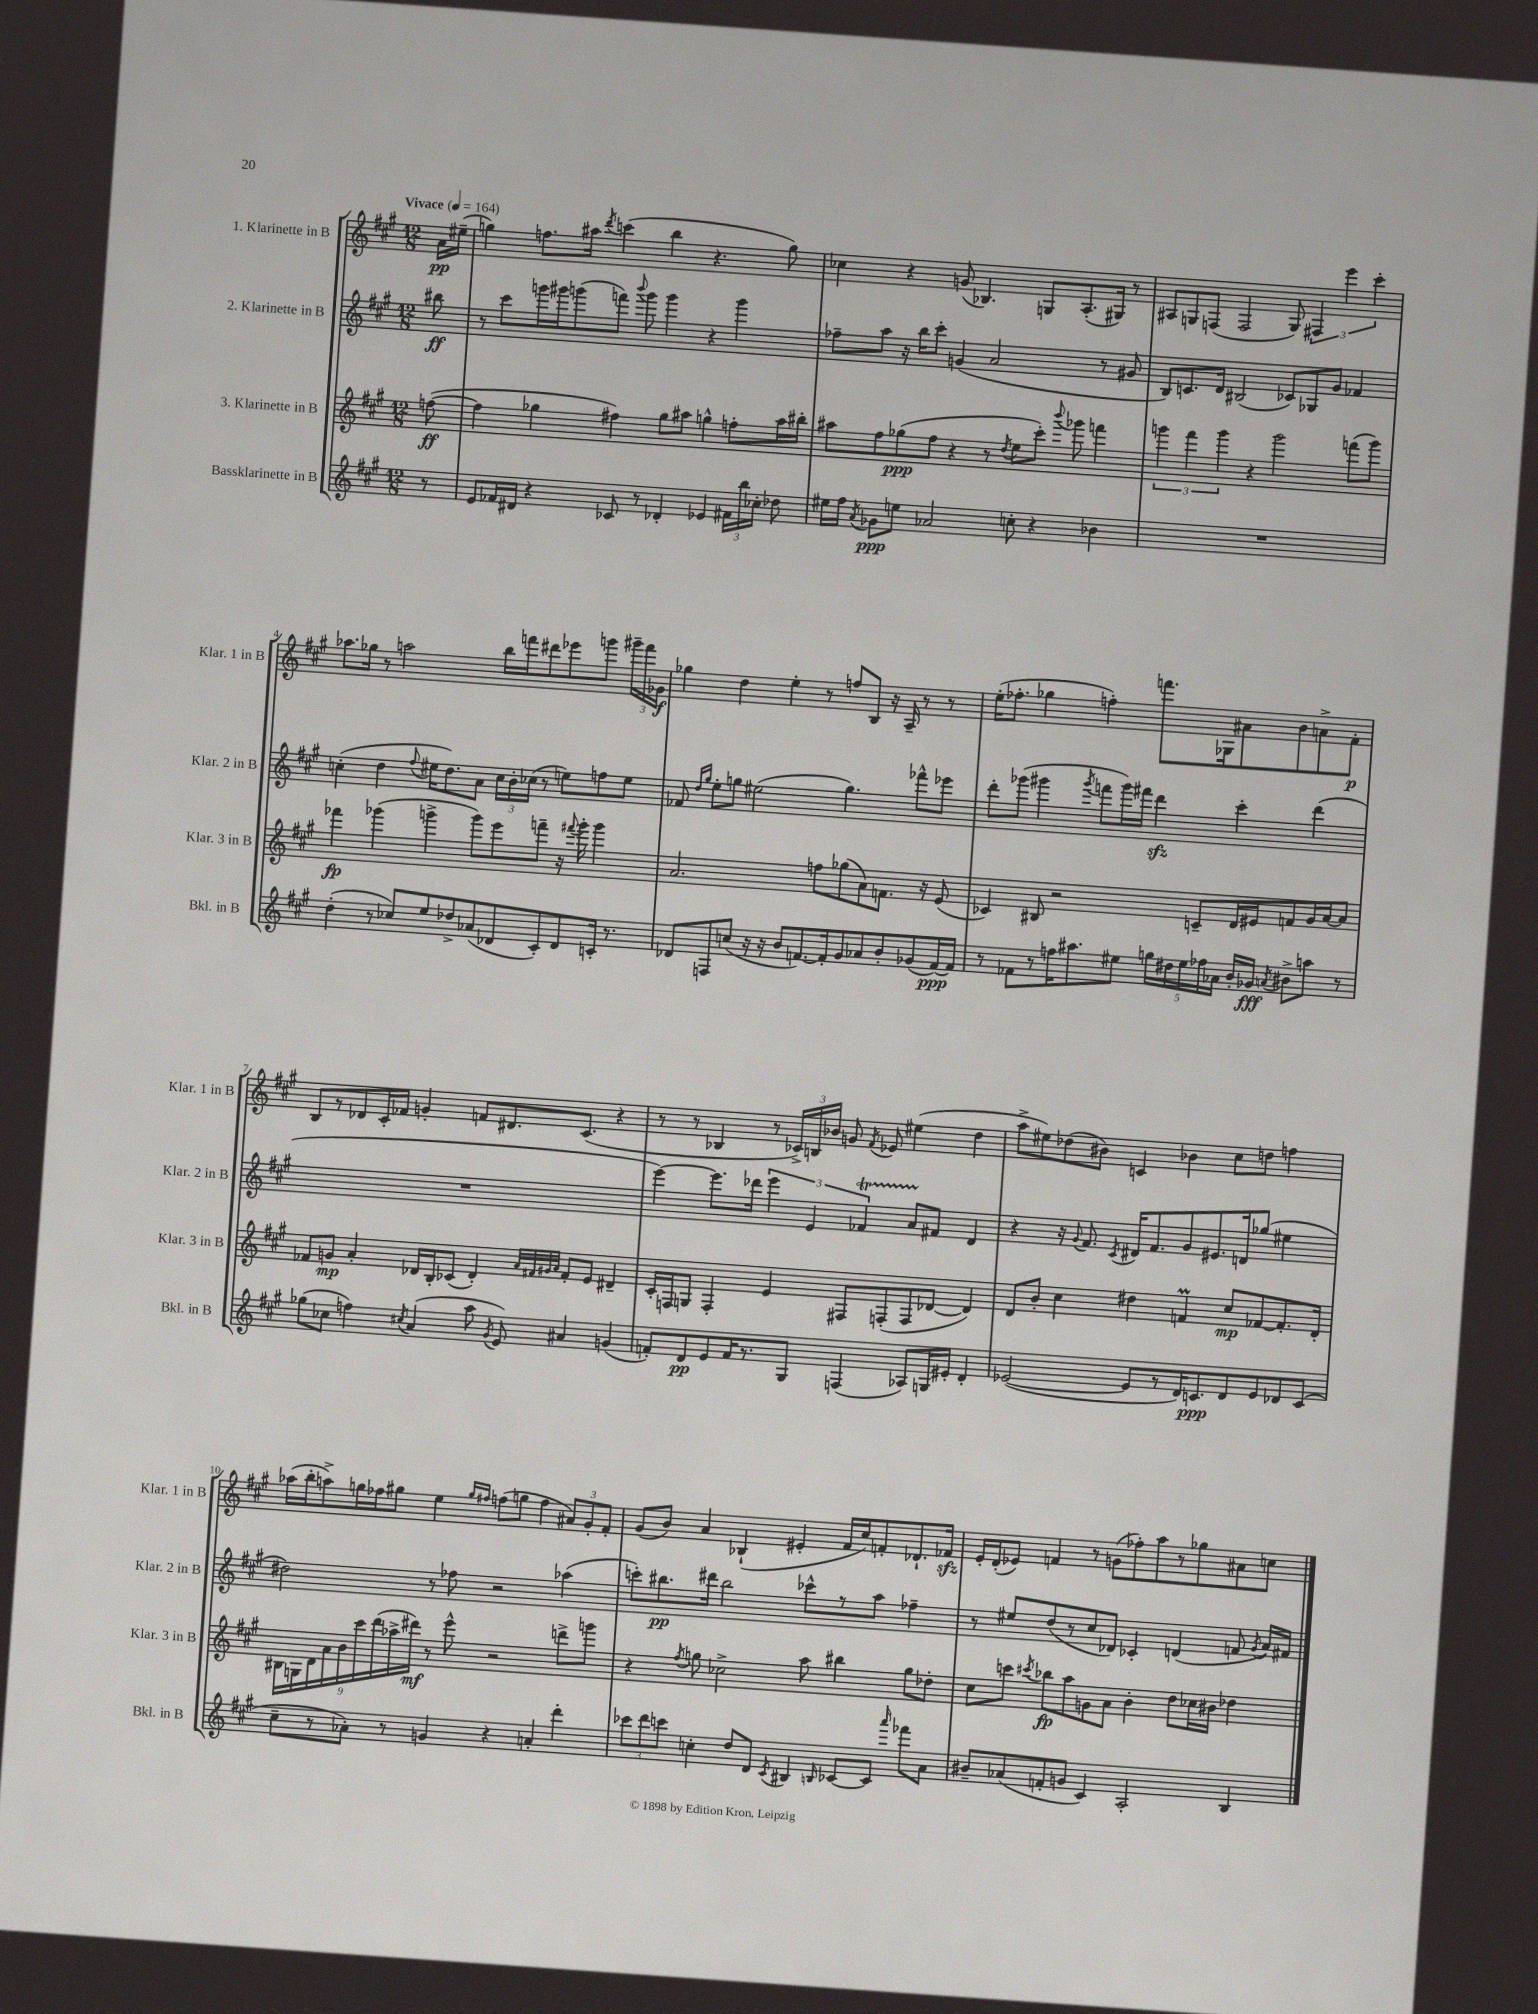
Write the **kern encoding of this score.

**kern	**kern	**kern	**kern
*staff4	*staff3	*staff2	*staff1
*clefG2	*clefG2	*clefG2	*clefG2
*k[f#c#g#]	*k[f#c#g#]	*k[f#c#g#]	*k[f#c#g#]
*M12/8	*M12/8	*M12/8	*M12/8
*MM164	*MM164	*MM164	*MM164
8r	([8ff	8bb#	16a
.	.	.	(16ee#~
=	=	=	=
8e	4ff]	8r	4gg)
16f-	.	8ccc#	.
16d#	.	.	.
4r	4gg-	16ggg	8.ff
.	.	16ggg#	.
.	.	(8ggg	.
.	.	.	16aa#
.	.	.	8qddd
8c-	4ff#)	8fff)	(4ccc
.	.	8qqbbb	.
8r	.	8ggg	.
4d-'	8gg-	4ggg	4bb
.	8aa#	.	.
4e-	4gg^^	4r	4.r
24f#	8ff'	4ggg	.
24bb	.	.	.
24cc-'	.	.	.
8dd-	16aa#	.	8gg)
.	16bb#'	.	.
=	=	=	=
16ee#	8aa#	8ff-~	4cc-
16ff#	.	.	.
8qa	.	.	.
8g-	8ff#	8aa	.
8ee	(8gg-	16r	4r
.	.	16bb	.
2a-	8ff#	8ccc#'	.
.	4r	(4g	(8g
.	.	.	4.B-)
.	8r	2a	.
.	8qdd	.	.
8cc'	8ee	.	.
4r	8ccc#')	.	8G
.	8qqbbb	.	.
.	8ggg-	.	(8.A'
4b-	4fff	8r	.
.	.	.	16G#)
.	.	8g#	8r
=	=	=	=
1.r	6ggg	8B)	8A#
.	.	8.c	8G
.	6fff#	.	.
.	.	.	(8F
.	.	16d	.
.	6ggg	.	.
.	.	(2B#	2F
.	4r	.	.
.	2ggg	.	.
.	.	8c-)	8G)
.	.	8G-	6F#
.	.	8g#	.
.	.	.	6eee
.	(8fff	4f-	.
.	.	.	6ccc#'
.	8ggg)	.	.
=	=	=	=
(4dd'	4fff-	(4cc'	8.aa-
.	.	.	16gg-
8r	(4ggg-	4dd	8r
8cc-)	.	.	2aa
.	.	8qqff#	.
8ee	4ggg^	16ee#	.
.	.	8.dd)	.
8dd-^	.	.	.
(8a-	8ggg)	8a	.
8d-	8eee	24cc	16bb
.	.	24b'	.
.	.	.	16fff
.	.	(24cc-	.
8c#')	8fff~	8r	8ddd#
8d-	16r	8ee)	8eee-
.	8qqfff#	.	.
.	16ggg'	.	.
16c'	4ggg	8ff	8ggg
8.r	.	.	.
.	.	8ee	24ggg#~
.	.	.	24fff
.	.	.	24g-
=	=	=	=
8d-	2.a	8f-	4gg-
.	.	16qqdd	.
.	.	16qqgg#	.
8F	.	8ee'	.
(8cc	.	8gg	4dd
16r	.	(2ee#	.
16r	.	.	.
8b	.	.	4ee'
[8.f)	.	.	.
.	8ff	.	8r
16f']	.	.	.
8g#	(8gg-	4.gg)	8ff
8a-	8a)	.	8B
8b'	8.f	.	16r
.	.	.	16A~
(8g-	.	8fff-^^	8r
.	16r	.	.
[16f)	(8e	8eee-	8r
16f]	.	.	.
=	=	=	=
8r	4c-)	8ddd'	(16ee'
.	.	.	8.ff-'
8f-	.	(8ggg-	.
8r	8B#	4ggg#	4gg-
16ff	2r	.	.
8.aa#	.	.	.
.	.	8qggg#	.
.	.	8fff	4ff')
8ee#	.	16ggg#)	.
.	.	16fff#	.
20gg	.	4ddd	8.fff
20dd#	.	.	.
20ee#	.	.	.
.	8c~	.	.
20ff-	.	.	.
.	.	.	16G-
20a-	.	.	.
16b'	16d	4ccc#'	8a#
16g-	16e#	.	.
8qa	.	.	.
8b#^	8f	.	8b
8aa	16g#	(4ddd	8a^
.	[16a	.	.
8r	8a]	.	8f#'
=	=	=	=
(8gg-	8f-	1.r	8B
8cc-	8g	.	8r
4ff)	4a'	.	8d-
.	.	.	16c#'
.	.	.	16f-
8qcc#	.	.	.
(4a	16d-	.	4g'
.	16B'	.	.
.	(8c-	.	.
8aa	4d-')	.	8f
8qg#	.	.	.
8e)	.	.	8.d#
.	32qqa	.	.
.	32qqf#	.	.
.	32qqg#	.	.
.	32qqa	.	.
4a#	8f#'	.	.
.	.	.	(8.c#
.	8e	.	.
(4g	4d#~	.	4r
=	=	=	=
8f')	16c#'	[4eee)	8r
.	16F	.	.
8d	8G	.	8r
8e	4F'	8.eee]	4B-
16f	.	.	.
8.r	.	16ddd-	.
.	4e	6eee	8r
8G#	.	.	24c-^)
.	.	6e	24B
.	.	.	24b-
(4F	8F#	.	8g
.	.	6f-	.
.	.	.	8qf#
.	(8F'	.	8e-
8A-)	8F	8a	(4ee#
16G	[8d-	8f#	.
16e#'	.	.	.
4d'	4d-])	4d	4dd
=	=	=	=
([2e-	8d	4r	8aa^
.	8b'	.	8ee#)
.	4cc#	16r	(8dd-
.	.	8qqg#	.
.	.	8.f#	.
.	.	.	8b#)
.	.	8qc#	.
8e-]	4dd#	16d#	4c
.	.	8.f#	.
8r	.	.	.
16d)	4f	8g#	4b-
8.c	.	.	.
.	.	8.e#	.
8d	8cc#	.	8cc#
.	.	16d	.
8e-	[8f-	(8gg-	8dd
8d-	8.f-']	4ee#	4ff
(8c	.	.	.
.	16d'	.	.
=	=	=	=
8cc#~	18B#	2dd#)	(16aa-
.	18G	.	.
.	.	.	16bb'
.	18d	.	.
8r	.	.	8aa^)
.	18a	.	.
.	18b	.	.
8a-')	.	.	16gg
.	18ccc#	.	.
.	.	.	16ff-
.	(18ddd	.	.
8r	.	.	8gg#
.	18aa-^	.	.
.	18ddd#)	.	.
4g	8r	8r	4ee
.	8eee^^	8ff-	.
.	.	.	16qqgg#
.	.	.	16qqff#
4r	2r	2r	(8ff
.	.	.	8gg
4a'	.	.	4ff
4ddd'	8ddd^	(4aa-	12a#)
.	.	.	12g#'
.	8ggg	.	.
.	.	.	12f#'
=	=	=	=
12ccc-	4r	8ccc')	(8g#
12ddd	.	.	.
.	.	8.bb#	8b)
12ccc	.	.	.
.	8qff#	.	.
4cc'	8gg	.	4a
.	.	16ddd#	.
.	2cc-^	2bb#	.
8dd	.	.	(4B-`
8d	.	.	.
8qc#	.	.	.
4B#	.	.	4e#'
.	8aa	8ccc-^^	.
16qqB	.	.	.
[8c-	4bb#	8r	16f#
.	.	.	16cc#)
8c-]	.	8aa	8f'
16qqaaa	.	.	.
8fff-	8gg	4ff-~	8.d-`
8a	8dd-'	.	.
.	.	.	16f-
=	=	=	=
8b#~	8cc#	8r	16e'
.	.	.	(16d'
(8a-	8ccc	8ee#	8e-)
.	8qccc#	.	.
8f'	8bb-	(8dd	4f
8g	8aa	8r	.
4c#)	8g	8cc#	8r
.	8a	8d-)	(8g
2A'	4b'	4c-'	8ff-')
.	.	.	8aa
.	8dd	(4d	8r
.	16cc-	.	8gg-
.	16b#	.	.
4B	4dd-	8f	8a#
.	.	8qg#	.
.	.	16a)	8cc
.	.	16f#	.
==	==	==	==
*-	*-	*-	*-
